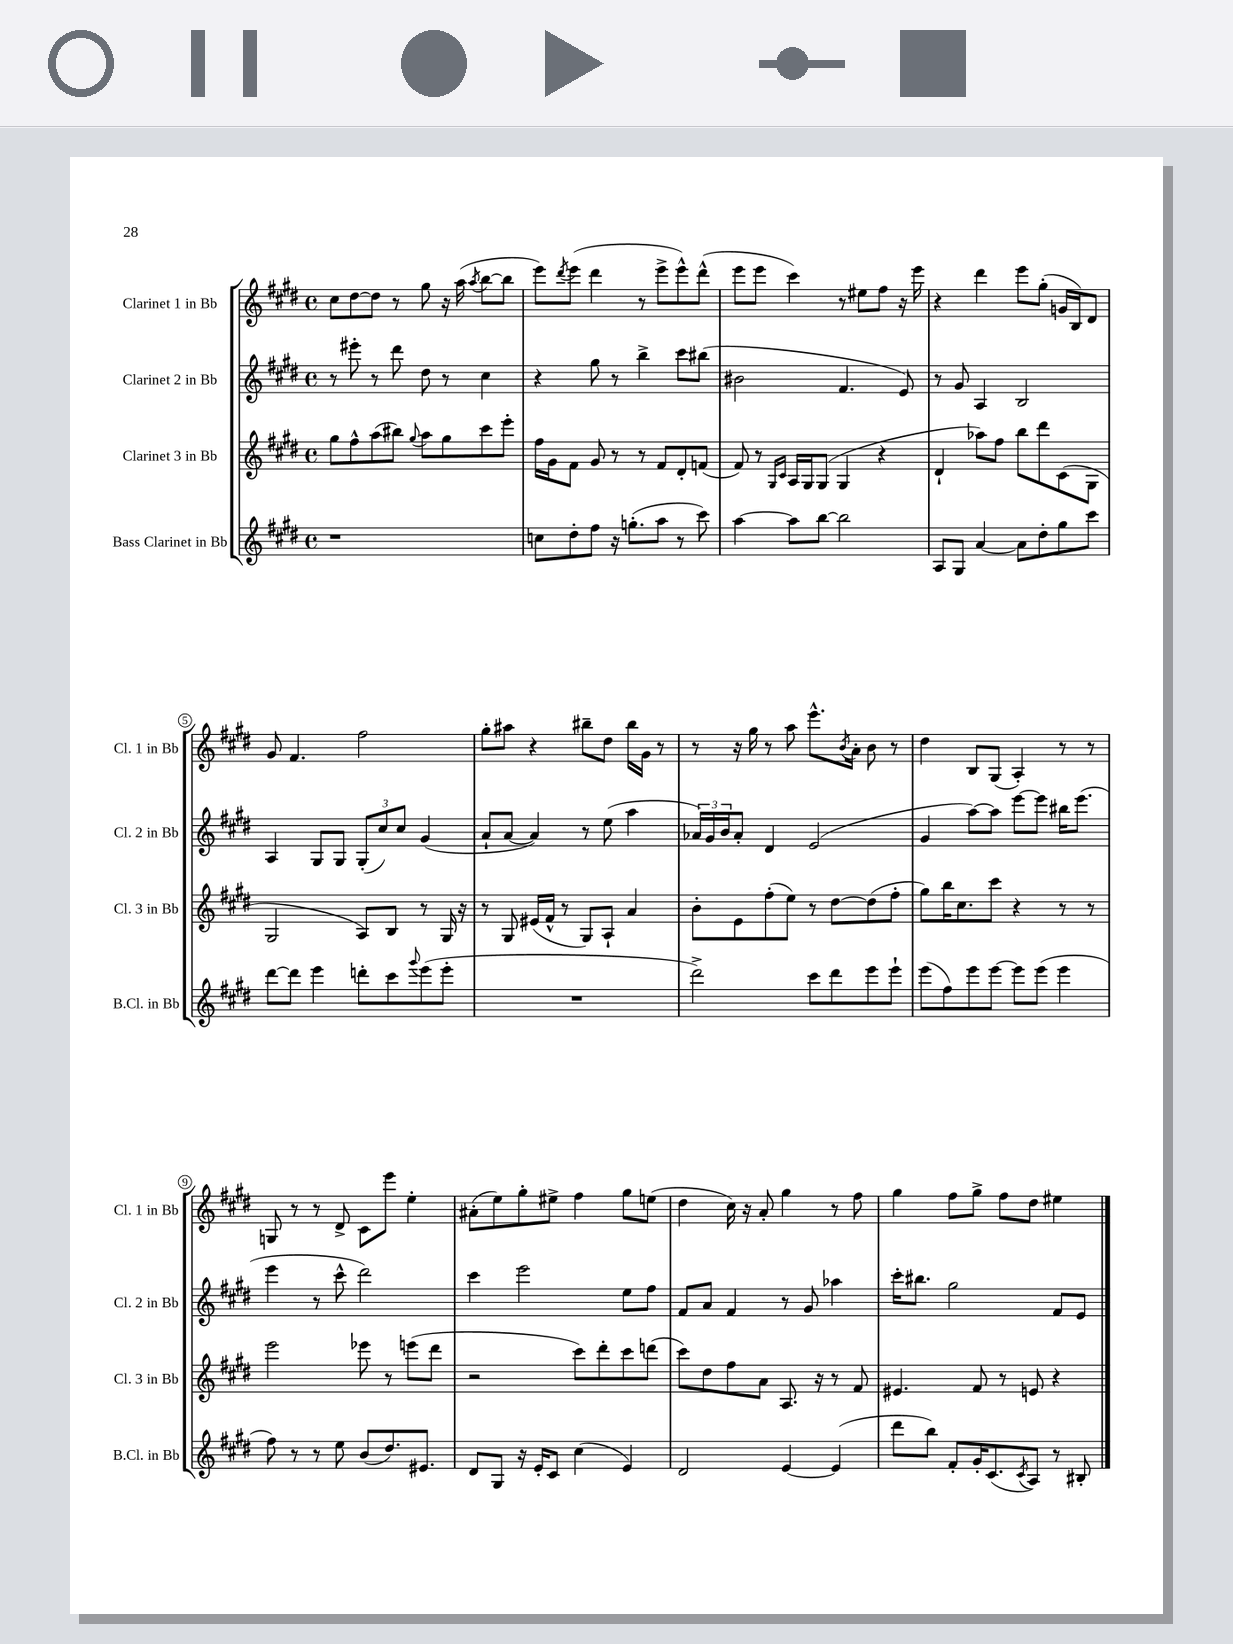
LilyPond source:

<<
\new StaffGroup <<
\new Staff = "s0" \with { instrumentName = "Clarinet 1 in Bb" shortInstrumentName = "Cl. 1 in Bb" } {
    \clef treble \key e \major \defaultTimeSignature \time 4/4
    cis''8 dis''8~ dis''8 r8 gis''8 r16 a''16( \acciaccatura { a''8 } b''8~ b''8 |
    e'''8) \acciaccatura { dis'''8 } e'''8( dis'''4 r8 e'''8-> e'''8-^) dis'''8-^( |
    e'''8 e'''8 cis'''4) r8 eis''8 fis''8 r16 e'''16 |
    r4 dis'''4 e'''8 gis''8-.( g'16 b16) dis'8 |
    gis'8 fis'4. fis''2 |
    gis''8-. ais''8 r4 bis''8-- dis''8 bis''16 gis'16 r8 |
    r8 r16 gis''16 r8 a''8 e'''8.-^ \acciaccatura { b'8 } a'16-. b'8 r8 |
    dis''4 b8 gis8( a4-.) r8 r8 |
    g8 r8 r8 dis'8-> cis'8 e'''8 e''4-. |
    ais'8-.( e''8) gis''8-. eis''8-> fis''4 gis''8 e''8( |
    dis''4 cis''16) r16 a'8-. gis''4 r8 fis''8 |
    gis''4 fis''8 gis''8-> fis''8 dis''8 eis''4 \bar "|." |
}
\new Staff = "s1" \with { instrumentName = "Clarinet 2 in Bb" shortInstrumentName = "Cl. 2 in Bb" } {
    \clef treble \key e \major \defaultTimeSignature \time 4/4
    r8 eis'''8-. r8 dis'''8 dis''8 r8 cis''4 |
    r4 gis''8 r8 b''4-> cis'''8 bis''8( |
    bis'2 fis'4. e'8) |
    r8 gis'8 a4 b2 |
    a4 gis8 gis8 \tuplet 3/2 { gis8-.( cis''8) cis''8 } gis'4( |
    a'8-! a'8~ a'4) r8 e''8( a''4 |
    \tuplet 3/2 { aes'16) gis'16 b'16 } aes'8-. dis'4 e'2( |
    gis'4 a''8~) a''8 e'''8~ e'''8 bis''16 e'''8.( |
    e'''4 r8 cis'''8-^ dis'''2) |
    cis'''4 e'''2 e''8 fis''8 |
    fis'8 a'8 fis'4 r8 gis'8 aes''4 |
    cis'''16-. bis''8. gis''2 fis'8 e'8 \bar "|." |
}
\new Staff = "s2" \with { instrumentName = "Clarinet 3 in Bb" shortInstrumentName = "Cl. 3 in Bb" } {
    \clef treble \key e \major \defaultTimeSignature \time 4/4
    gis''8 fis''8-^ a''8( bis''8) \appoggiatura { gis''8 } a''8 gis''8 cis'''8 e'''8-. |
    fis''16 gis'16 fis'8 gis'8 r8 r8 fis'8 dis'8-. f'8( |
    fis'8) r8 \grace { gis16 cis'16 } a16 gis16 gis8( gis4 r4 |
    dis'4-! aes''8) fis''8 b''8 dis'''8 cis'8( gis8 |
    gis2 a8) b8 r8 gis16 r16 |
    r8 gis8 eis'16( fis'16-^ r8 gis8) a8-! a'4 |
    b'8-. e'8 fis''8-.( e''8) r8 dis''8~ dis''8( fis''8-. |
    gis''8) b''16 cis''8. cis'''8 r4 r8 r8 |
    e'''2 ees'''8 r8 e'''8( dis'''8 |
    r2 cis'''8) dis'''8-. cis'''8 d'''8( |
    cis'''8) dis''8 fis''8 a'8 a8. r16 r8 fis'8 |
    eis'4. fis'8 r8 e'8 r4 \bar "|." |
}
\new Staff = "s3" \with { instrumentName = "Bass Clarinet in Bb" shortInstrumentName = "B.Cl. in Bb" } {
    \clef treble \key e \major \defaultTimeSignature \time 4/4
    r1 |
    c''8 dis''8-. fis''8 r16 g''8.-.( a''8 r8 cis'''8) |
    a''4~ a''8 b''8~ b''2 |
    a8 gis8 a'4~ a'8 dis''8-. gis''8 cis'''8 |
    dis'''8~ dis'''8 e'''4 d'''8-. cis'''8 \appoggiatura { gis'''8 } e'''8( e'''8-. |
    R1 |
    dis'''2->) cis'''8 dis'''8 e'''8 e'''8-! |
    e'''8( fis''8) e'''8 e'''8~ e'''8 e'''8( e'''4 |
    fis''8) r8 r8 e''8 b'8( dis''8.) eis'8. |
    dis'8 gis8 r16 e'16-. cis'8 cis''4( e'4) |
    dis'2 e'4~ e'4( |
    dis'''8 b''8) fis'8-. gis'16-. cis'8.( \acciaccatura { cis'8 } a8) r8 bis8-. \bar "|." |
}
>>
>>
\layout { \context { \Score \override BarNumber.stencil = #(make-stencil-circler 0.1 0.3 ly:text-interface::print) } }
